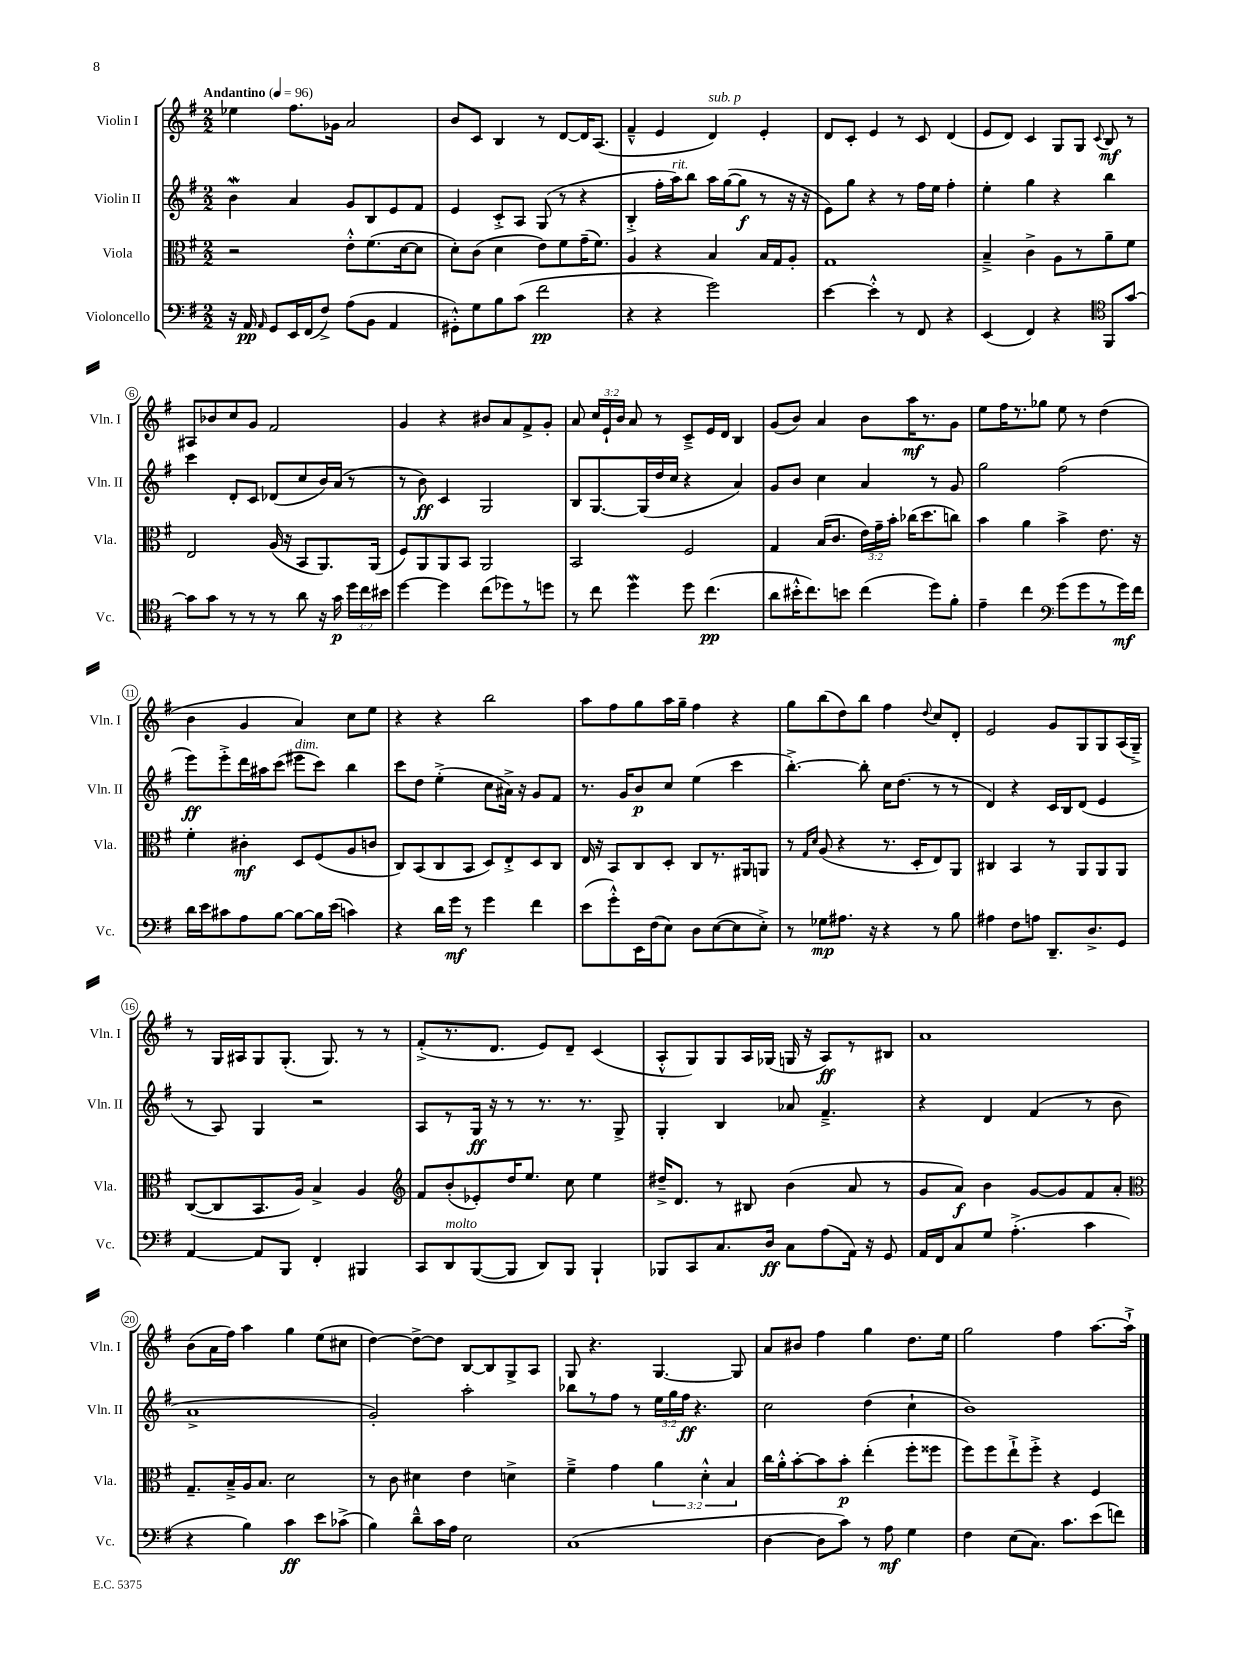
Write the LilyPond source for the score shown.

<<
\new StaffGroup <<
\new Staff = "s0" \with { instrumentName = "Violin I" shortInstrumentName = "Vln. I" } {
    \clef treble \key g \major \numericTimeSignature \time 2/2 \override Staff.TupletNumber.text = #tuplet-number::calc-fraction-text \tempo "Andantino" 4 = 96
    \autoBeamOff ees''4 fis''8.[ ges'16] a'2 |
    b'8[ c'8] b4 r8 d'8[~ d'16 a8.]( |
    fis'4---^ e'4 d'4^\markup { \italic "sub. p" }) e'4-. |
    d'8[ c'8]-. e'4 r8 c'8 d'4( |
    e'8[ d'8]) c'4 g8[ g8] \appoggiatura { c'8 } b8\mf r8 |
    ais8[ bes'8 c''8 g'8] fis'2 |
    g'4 r4 bis'8[ a'8 fis'8-> g'8]-. |
    a'8 \tuplet 3/2 { c''16[ e'16-! b'16] } a'8 r8 c'8[---> e'16 d'16] b4 |
    g'8[( b'8]) a'4 b'8[ a''16\mf r8. g'8] |
    e''8[ fis''16 r8. ges''8] e''8 r8 d''4( |
    b'4 g'4 a'4) c''8[ e''8] |
    r4 r4 b''2 |
    a''8[ fis''8 g''8 a''16 g''16]-- fis''4 r4 |
    g''8[ b''8( d''8) b''8] fis''4 \appoggiatura { d''8 } c''8[ d'8]-. |
    e'2 g'8[ g8 g8 a16( g16]--->) |
    r8 g16[ ais16 g8 g8.]-.( g8.) r8 r8 |
    fis'8[-.->( r8. d'8.] e'8[) d'8]-- c'4( |
    a8[-.-^ g8) g8 a16 ges16]( g16 r16 a8[\ff) r8 bis8] |
    a'1 |
    b'8[( a'16 fis''16]) a''4 g''4 e''8[( cis''8] |
    d''4~) d''8[~-> d''8] b8[~ b8 g8-> a8] |
    g8 r4. g4.~ g8 |
    a'8[ bis'8] fis''4 g''4 d''8.[ e''16] |
    g''2 fis''4 a''8.[~ a''16]-!-> \bar "|." |
}
\new Staff = "s1" \with { instrumentName = "Violin II" shortInstrumentName = "Vln. II" } {
    \clef treble \key g \major \numericTimeSignature \time 2/2 \override Staff.TupletNumber.text = #tuplet-number::calc-fraction-text
    \autoBeamOff b'4\mordent a'4 g'8[ b8 e'8 fis'8] |
    e'4 c'8[-.-> a8] g8( r8 r4 |
    b4-.-> fis''16[-. a''16^\markup { \italic "rit." }) b''8] a''16[ g''16~( g''8]\f r8 r16 r16 |
    e'8[) g''8] r4 r8 fis''16[ e''16] fis''4-. |
    e''4-. g''4 r4 b''4 |
    c'''4 d'8[-. c'8] des'8[( c''8 b'16) a'16]( r8 |
    r8 b'8\ff) c'4 g2 |
    b8[ g8.~ g16( d''16 c''16] r4 a'4) |
    g'8[ b'8] c''4 a'4 r8 g'8 |
    g''2 fis''2( |
    e'''8[\ff) e'''8-.-> d'''16 ais''16 c'''8]( eis'''8[^\markup { \italic "dim." } c'''8]) b''4 |
    c'''8[ d''8] e''4-.->( c''8[ ais'16]->) r16 g'8[ fis'8] |
    r8. g'16[ b'8\p c''8] e''4( c'''4 |
    b''4.~-.->) b''8-. c''16[ d''8.]( r8 r8 |
    d'4) r4 c'16[ b16 d'8]( e'4 |
    r8 a8) g4 r2 |
    a8[ r8 g16]\ff r16 r8 r8. r8. g8-> |
    g4-. b4 aes'8 fis'4.---> |
    r4 d'4 fis'4( r8 b'8 |
    a'1-> |
    g'2-.) a''2-. |
    bes''8[ r8 fis''8] r8 \tuplet 3/2 { e''16[ g''16 fis''16]\ff } r4. |
    c''2 d''4( c''4-! |
    b'1) \bar "|." |
}
\new Staff = "s2" \with { instrumentName = "Viola" shortInstrumentName = "Vla." } {
    \clef alto \key g \major \numericTimeSignature \time 2/2 \override Staff.TupletNumber.text = #tuplet-number::calc-fraction-text
    \autoBeamOff r2 e'8[-.-^ fis'8.( d'16~ d'8] |
    d'8[-.) c'8]( d'4 e'8[) fis'8 g'16--( fis'8.]) |
    a4 r4 b4 b16[ g16 a8]-. |
    g1 |
    b4---> c'4-> a8[ r8 a'8-- fis'8] |
    e2 a16( r16 b,8[ a,8.) a,16]( |
    fis8[) a,8 a,8 b,8] a,2 |
    b,2 fis2 |
    g4 b16[( c'8.] \tuplet 3/2 { e'16[) g'16-- b'16]-. } ces''16[( d''8. c''8]) |
    b'4 a'4 b'4-> e'8. r16 |
    fis'4-. cis'4-.\mf d8[ fis8( a8 c'8] |
    c8[) b,8( c8 b,8] d8[) e8-.-> d8 c8] |
    e16 r16 b,8[ c8 d8]-. c8[ r8. ais,16 a,8] |
    r8 \grace { g16[ d'16] } a8( r4 r8. d16[-. e8) a,8] |
    cis4 b,4 r8 a,8[ a,8 a,8] |
    c8[~( c8 b,8. a16]) b4-> a4 |
    \clef treble fis'8[ b'8-.( ees'8-.) d''16 e''8.] c''8 e''4 |
    dis''16[---> d'8.] r8 bis8 b'4( a'8 r8 |
    g'8[ a'8]\f) b'4 g'8[~ g'8 fis'8 a'8]-. |
    \clef alto g8.[-- b16---> a16 b8.] d'2 |
    r8 c'8 dis'4 e'4 d'4-> |
    fis'4---> g'4 \tuplet 3/2 { a'4 d'4-.-^ b4 } |
    c''16[ a'16-.-^ b'8~-. b'8 b'8]-.\p e''4-.( fis''8[-. fisis''8] |
    fis''8[) fis''8 e''8-!-> fis''8]-.-> r4 fis4 \bar "|." |
}
\new Staff = "s3" \with { instrumentName = "Violoncello" shortInstrumentName = "Vc." } {
    \clef bass \key g \major \numericTimeSignature \time 2/2 \override Staff.TupletNumber.text = #tuplet-number::calc-fraction-text
    \autoBeamOff r16 a,16\pp \grace { a,16 } g,8[ e,16 fis,16( fis8]->) a8[( b,8] a,4 |
    gis,8[-.-^) g8 b8 c'8]( fis'2\pp |
    r4 r4 g'2) |
    e'4~ e'4-.-^ r8 fis,8 r4 |
    e,4( fis,4) r4 \clef tenor fis,8[ g'8]~ |
    g'8[ g'8] r8 r8 r8 a'8 r16 g'16\p \tuplet 3/2 { d''16[ c''16 bis'16] } |
    d''4~ d''4 c''8[( des''8) r8 d''8] |
    r8 c''8 d''4\mordent d''8 c''4.\pp( |
    a'8[ bis'16-.-^ c''8.) b'8] c''4( d''8[) fis'8]-. |
    e'4-- c''4 \clef bass g'8[( g'8 r8 g'16\mf) fis'16] |
    d'16[ e'16 cis'8 a8 b8]~ b8[~ b16 e'16]( c'4) |
    r4 d'16[ g'16]\mf r8 g'4 fis'4 |
    e'8[( g'8-.-^) e,16 fis16( e8]) d8[ e8~( e8 e8]-.->) |
    r8 ges8[\mp ais8.] r16 r4 r8 b8 |
    ais4 fis8[ a8] d,8.[-- d8.-> g,8] |
    a,4~ a,8[ b,,8] fis,4-. bis,,4 |
    c,8[ d,8^\markup { \italic "molto" } b,,8~( b,,8] d,8[) b,,8] b,,4-! |
    bes,,8[ c,8 c8. d16]\ff c8[ a8( a,16]) r16 g,8 |
    a,16[ fis,16 c8 g8] a4.-.->( c'4 |
    r4 b4) c'4\ff e'8[ ces'8]->( |
    b4) d'8[---^ c'16 a16] e2 |
    c1( |
    d4~ d8[ c'8]) r8 a8\mf g4 |
    fis4 e8[( c8.]) c'8.[ e'8( f'8]) \bar "|." |
}
>>
>>
\layout { \context { \Score \override BarNumber.stencil = #(make-stencil-circler 0.1 0.3 ly:text-interface::print) } }
